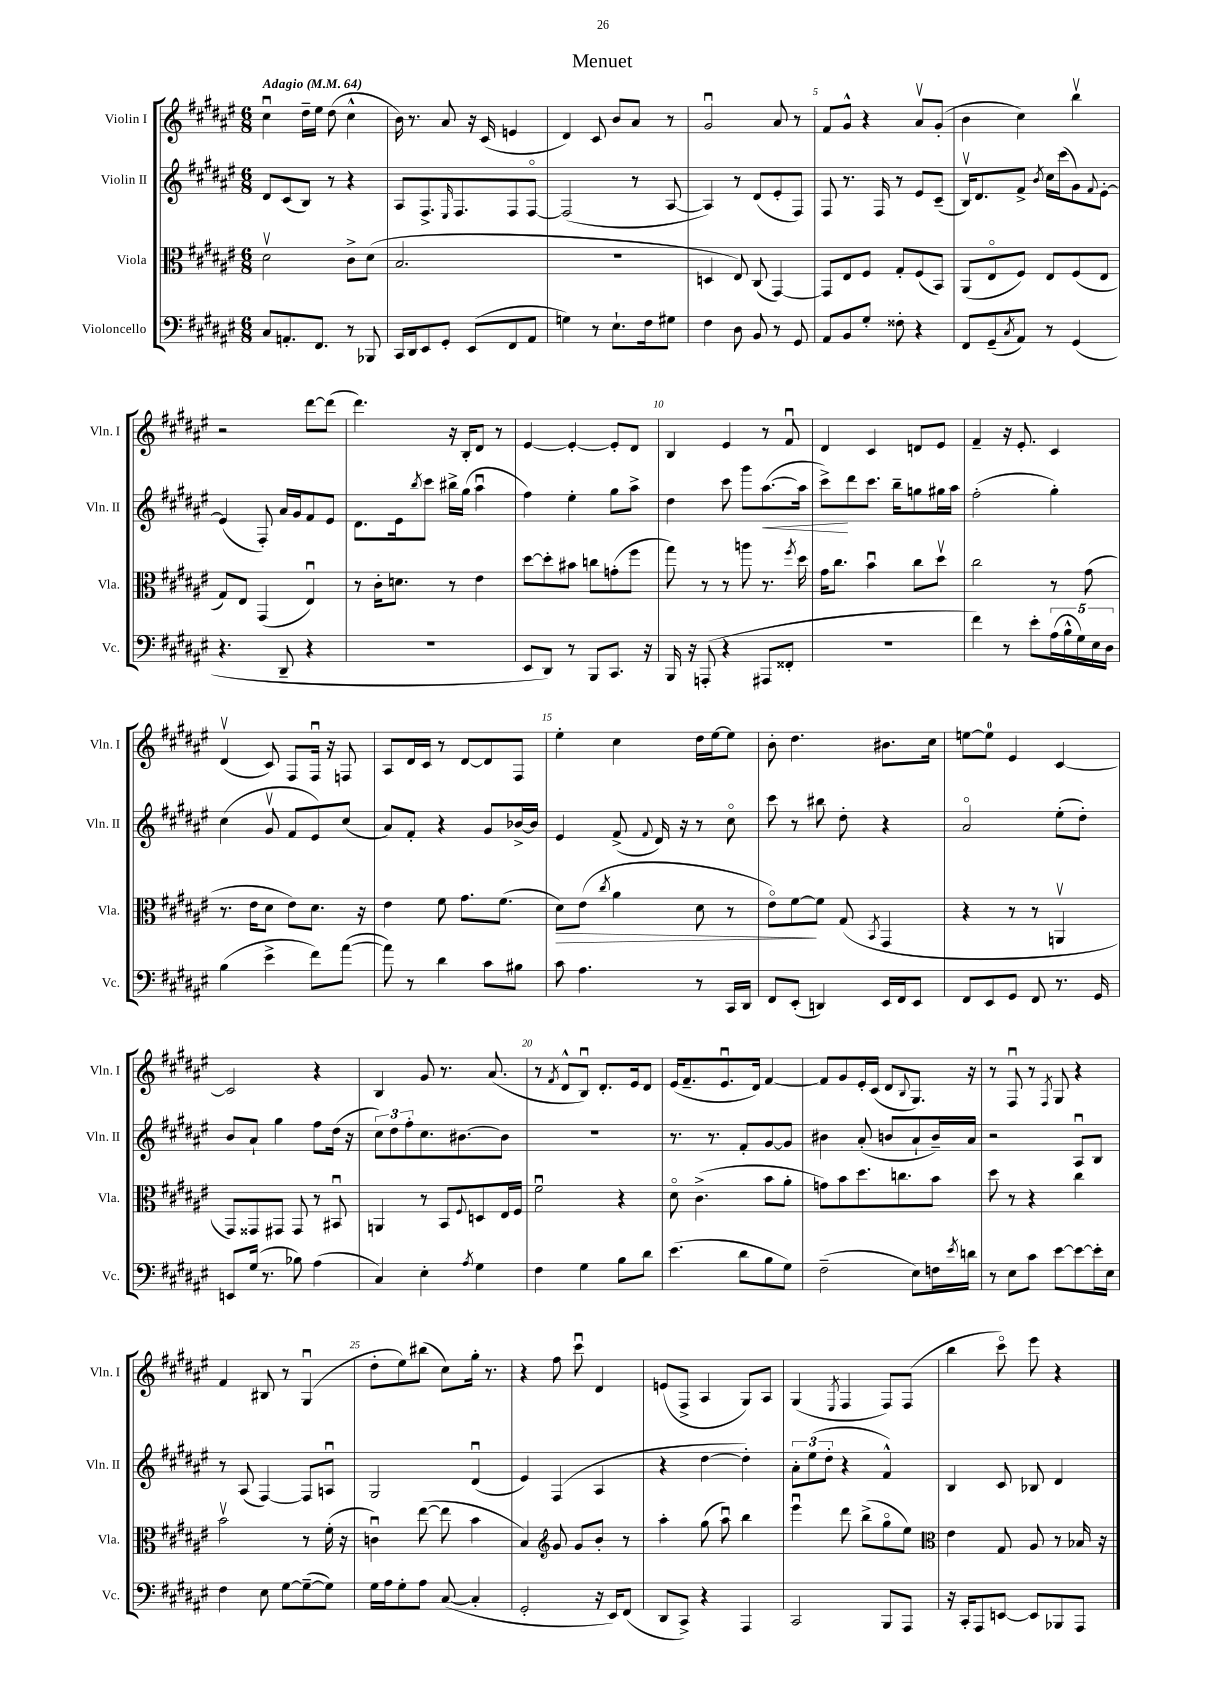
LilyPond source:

\header { title = "Menuet" }
<<
\new StaffGroup <<
\new Staff = "s0" \with { instrumentName = "Violin I" shortInstrumentName = "Vln. I" } {
    \clef treble \key fis \major \numericTimeSignature \time 6/8 \tempo "Adagio" 4 = 64
    cis''4\downbow dis''16-- eis''16 dis''8( cis''4-^ |
    b'16) r8. ais'8 r16 cis'16( e'4 |
    dis'4) cis'8 b'8 ais'8 r8 |
    gis'2\downbow ais'8 r8 |
    fis'8 gis'8-^ r4 ais'8\upbow gis'8-.( |
    b'4 cis''4) b''4\upbow |
    r2 dis'''8~ dis'''8( |
    dis'''4.) r16 b16-. dis'8 r8 |
    eis'4~ eis'4~-. eis'8-. dis'8 |
    b4 eis'4 r8 fis'8\downbow |
    dis'4 cis'4 d'8 eis'8 |
    fis'4-- r16 eis'8.-. cis'4 |
    dis'4\upbow( cis'8) fis8 fis16\downbow r16 f8 |
    ais8 dis'16 cis'16 r8 dis'8~ dis'8 fis8 |
    eis''4-. cis''4 dis''16 eis''16~ eis''8 |
    b'8-. dis''4. bis'8. cis''16 |
    e''8~ e''8-0 eis'4 cis'4~ |
    cis'2 r4 |
    b4 gis'8 r8. ais'8.( |
    r8 \acciaccatura { fis'8 } dis'8-^ b8\downbow) dis'8.-. eis'16 dis'8 |
    eis'16( fis'8.-- eis'8.\downbow dis'16) fis'4~ |
    fis'8 gis'8 eis'16-. cis'16( dis'8 \appoggiatura { b8 } gis8.) r16 |
    r8 fis8\downbow r8 \acciaccatura { fis8 } gis8 r4 |
    fis'4 bis8 r8 gis4\downbow( |
    dis''8-. eis''8) bis''8( cis''8) gis''16-. r8. |
    r4 fis''8 cis'''8\downbow dis'4 |
    e'8( fis8-> ais4 gis8) ais8 |
    gis4( \acciaccatura { eis8 } fis4 fis8) fis8( |
    b''4 cis'''8\flageolet) eis'''8 r4 \bar "|." |
}
\new Staff = "s1" \with { instrumentName = "Violin II" shortInstrumentName = "Vln. II" } {
    \clef treble \key fis \major \numericTimeSignature \time 6/8
    dis'8 cis'8( b8) r8 r4 |
    ais8 fis8.-> \grace { eis16 } fis8. fis8 fis8~\flageolet |
    fis2( r8 ais8~ |
    ais4) r8 dis'8( eis'8-. fis8) |
    fis8 r8. fis16 r8 eis'8 cis'8--( |
    b16\upbow) dis'8. fis'8-> \acciaccatura { b'8 } cis''16 cis'''16( gis'8) \appoggiatura { fis'8 } eis'8~-. |
    eis'4( fis8-.) ais'16 gis'16 fis'8 eis'8 |
    dis'8. eis'16 \acciaccatura { b''8 } cis'''8 bis''16-> gis''16( ais''4\downbow |
    fis''4) eis''4-. gis''8 ais''8-> |
    dis''4 cis'''8 gis'''8 ais''8.~\<( ais''16 |
    cis'''8->\!) dis'''8 cis'''8. b''16-- g''8 gis''16 ais''16 |
    fis''2-.( gis''4-.) |
    cis''4( gis'8\upbow fis'8 eis'8) cis''8( |
    ais'8) fis'8-. r4 gis'8 bes'16~-> bes'16 |
    eis'4 fis'8->( \appoggiatura { fis'8 } dis'16) r16 r8 cis''8\flageolet |
    cis'''8 r8 bis''8 dis''8-. r4 |
    ais'2\flageolet eis''8-.( dis''8-.) |
    b'8 ais'8-! gis''4 fis''8 dis''16( r16 |
    \tuplet 3/2 { cis''8) dis''8 fis''8-. } cis''8. bis'8.~ bis'8 |
    R2. |
    r8. r8. fis'8-. gis'8~ gis'8 |
    bis'4 ais'8-.( b'8 ais'8-! b'16--) ais'16 |
    r2 ais8\downbow b8 |
    r8 ais8( fis4~) fis8 a8\downbow |
    gis2 dis'4\downbow( |
    eis'4) fis4( ais4 |
    r4 dis''4~ dis''4-.) |
    \tuplet 3/2 { ais'8-. eis''8( dis''8-. } r4 fis'4-^) |
    b4 cis'8 bes8 dis'4 \bar "|." |
}
\new Staff = "s2" \with { instrumentName = "Viola" shortInstrumentName = "Vla." } {
    \clef alto \key fis \major \numericTimeSignature \time 6/8
    dis'2\upbow cis'8-> dis'8( |
    b2. |
    R2. |
    d4 eis8) cis8( gis,4~) |
    gis,8 eis8 fis8 gis8-. fis8( b,8) |
    ais,8( eis8\flageolet fis8) eis8 fis8( eis8 |
    gis8) eis8 gis,4( eis4\downbow) |
    r8 cis'16-. d'8. r8 eis'4 |
    dis''8~ dis''8-. bis'8 c''8 g'8-.( fis''8 |
    gis''8) r8 r8 a''8 r8. \acciaccatura { fis''8 } dis''16 |
    gis'16 cis''8. b'4\downbow cis''8 dis''8\upbow |
    cis''2 r8 gis'8( |
    r8. eis'16 dis'8 eis'8) dis'8. r16 |
    eis'4 fis'8 gis'8. fis'8.( |
    dis'8\>) eis'8( \acciaccatura { cis''8 } ais'4 dis'8 r8 |
    eis'8\flageolet) fis'8~\! fis'8 gis8( \acciaccatura { b,8 } gis,4 |
    r4 r8 r8 a,4\upbow |
    gis,8) gisis,8 gis,8 gis,8 r8 bis,8\downbow |
    a,4 r8 b,8 \appoggiatura { fis8 } d8 eis16 fis16 |
    fis'2\downbow r4 |
    dis'8\flageolet cis'4.->( b'8 ais'8-. |
    g'8) b'8 dis''8. c''8. b'8 |
    dis''8 r8 r4 cis''4 |
    b'2\upbow r8 fis'16-.( r16 |
    c'4\downbow) eis''8~( eis''8 b'4 |
    b4) \clef treble gis'8 gis'8 b'8-. r8 |
    ais''4-. gis''8( ais''8\downbow) b''4 |
    eis'''4\downbow dis'''8 b''8->( gis''8\flageolet eis''8) |
    \clef alto eis'4 gis8 ais8 r8 bes16 r16 \bar "|." |
}
\new Staff = "s3" \with { instrumentName = "Violoncello" shortInstrumentName = "Vc." } {
    \clef bass \key fis \major \numericTimeSignature \time 6/8
    cis8 a,8.-. fis,8. r8 bes,,8 |
    cis,16 dis,16 eis,8 gis,8-. eis,8( fis,8 ais,8 |
    g4) r8 eis8.-! fis16 gis8 |
    fis4 dis8 b,8 r8 gis,8 |
    ais,8 b,8 gis8-. fisis8-. r4 |
    fis,8 gis,8--( \acciaccatura { cis8 } ais,8) r8 gis,4( |
    r4. dis,8-- r4 |
    R2. |
    eis,8 dis,8) r8 b,,8 cis,8. r16 |
    b,,16 r16 a,,8-.( r4 ais,,8 fisis,8-. |
    R2. |
    fis'4) r8 eis'8-. \tuplet 5/4 { ais16( b16-^ gis16) eis16 dis16 } |
    b4( eis'4-> fis'8) ais'8~( |
    ais'8) r8 dis'4 cis'8 bis8 |
    cis'8 ais4. r8 cis,16 dis,16 |
    fis,8 eis,8-.( d,4) eis,16 fis,16 eis,8 |
    fis,8 eis,8 gis,8 fis,8 r8. gis,16 |
    e,8 gis16( r8. bes8) ais4( |
    cis4) eis4-. \acciaccatura { ais8 } gis4 |
    fis4 gis4 b8 dis'8 |
    eis'4.( dis'8 b8 gis8) |
    fis2--( eis8) f16 \acciaccatura { eis'8 } d'16 |
    r8 eis8 cis'8 eis'8~ eis'8~ eis'16-. eis16 |
    fis4 eis8 gis8~ gis8~--( gis8) |
    gis16 ais16 gis8-. ais8 cis8~( cis4-. |
    gis,2-. r16 eis,16) fis,8( |
    dis,8 cis,8->) r4 ais,,4 |
    cis,2 b,,8 ais,,8 |
    r16 cis,16-. ais,,8 e,8~ e,8 bes,,8 ais,,8 \bar "|." |
}
>>
>>
\layout { \context { \Score \override BarNumber.break-visibility = ##(#f #t #t) barNumberVisibility = #(every-nth-bar-number-visible 5) } }
